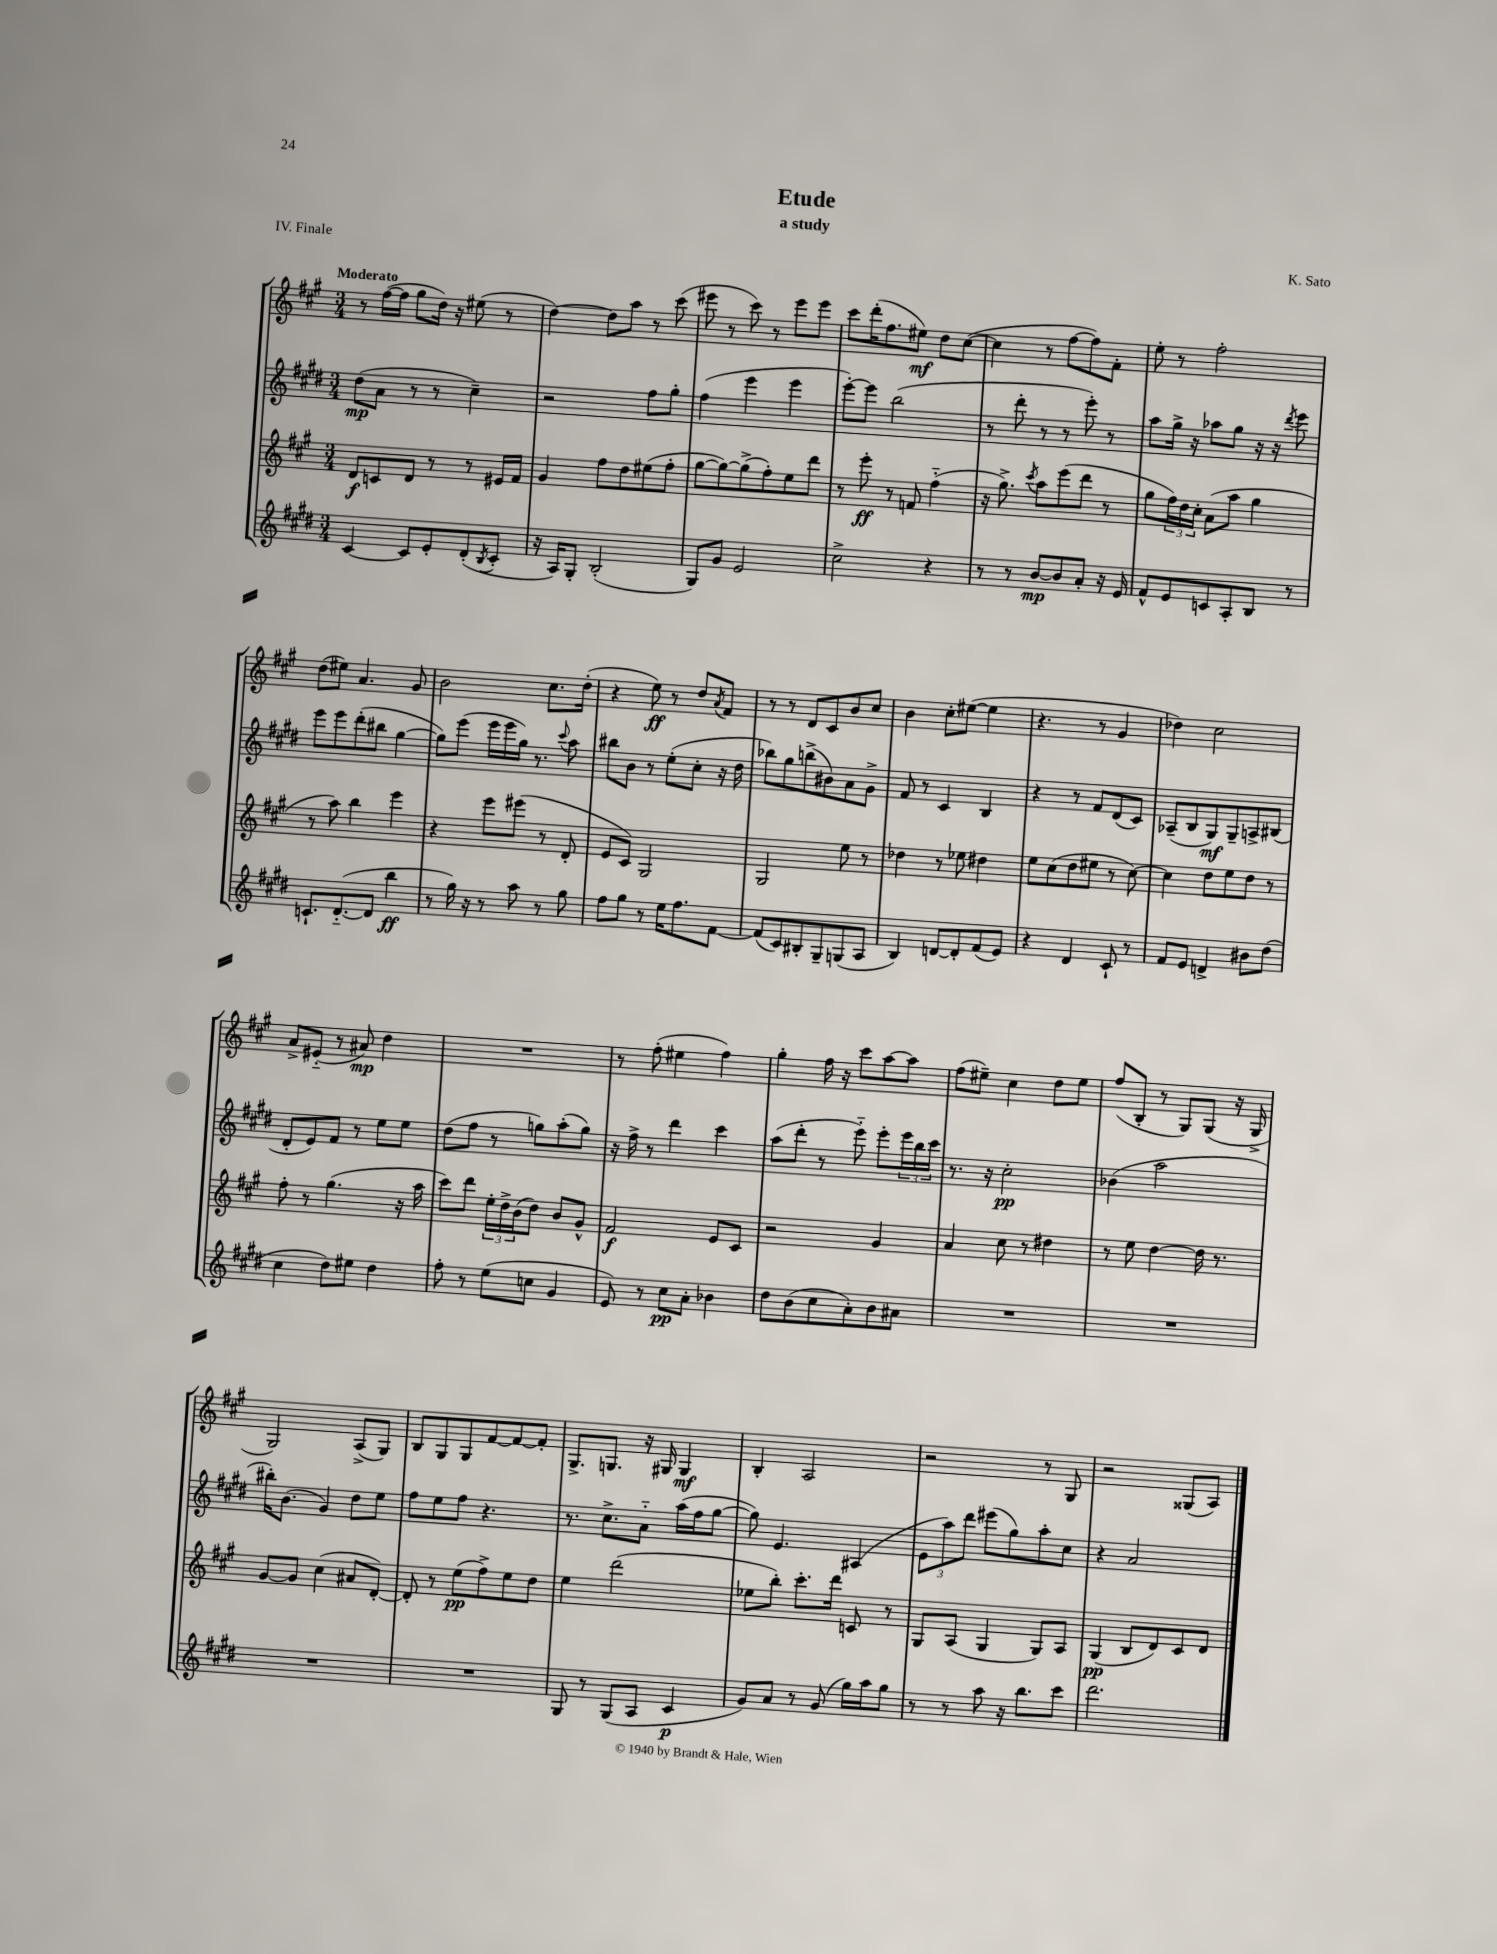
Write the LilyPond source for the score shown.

\header { title = "Etude" composer = "K. Sato" subtitle = "a study" piece = "IV. Finale" }
<<
\new StaffGroup <<
\new Staff = "s0" {
    \clef treble \key a \major \numericTimeSignature \time 3/4 \tempo "Moderato"
    r8 fis''16~( fis''16 gis''8 d''16) r16 eis''8( r8 |
    d''4~) d''8 a''8 r8 cis'''8( |
    eis'''8 r8 cis'''8) r8 eis'''8 eis'''8 |
    cis'''8 d'''16-.( fis''8. eis''8\mf) d''8 cis''8~( |
    cis''4 r8 fis''8~ fis''8) fis'8-. |
    e''8-. r8 fis''2-. |
    d''8( eis''8) a'4. gis'8 |
    b'2 cis''8. d''16-.( |
    r4 e''8\ff) r8 d''8 \acciaccatura { a'8 } fis'8 |
    r8 r8 d'8 cis'8 b'8 cis''8 |
    b'4 cis''8-. eis''8~( eis''4 |
    r4. r8 gis'4 |
    des''4) cis''2 |
    a'8-> eis'8-_( r8 ais'8\mp) d''4 |
    R2. |
    r8 fis''8-.( eis''4 fis''4) |
    gis''4-. fis''16 r16 cis'''8 a''8~ a''8 |
    fis''8( eis''8--) cis''4 d''8 eis''8 |
    fis''8( b8-. r8 gis8) gis8( r16 gis16-> |
    gis2) a8->( gis8) |
    b8 gis8 gis8 fis'8~ fis'8~ fis'8-. |
    gis8.-> g8. r16 gis16 gis4\mf |
    b4-. a2 |
    r2 r8 gis8 |
    r2 gisis8( a8) \bar "|." |
}
\new Staff = "s1" {
    \clef treble \key e \major \numericTimeSignature \time 3/4
    dis''8\mp( a'8 r8 r8 cis''4--) |
    r2 fis''8 gis''8-. |
    fis''4( e'''4 e'''4 |
    e'''8~-.) e'''8 b''2( |
    r8 dis'''8-. r8 r8 e'''8-.) r8 |
    a''8 gis''16-> r16 aes''8 gis''8 r16 r16 \acciaccatura { dis'''8 } e'''8 |
    e'''8 e'''8 dis'''8-.( bis''8 gis''4~ |
    gis''8) e'''8( e'''16 e'''16 gis''16) r8. \appoggiatura { cis'''8 } a''8 |
    bis''8 b'8 r8 e''8-.( cis''8-. r16 dis''16 |
    bes''8) gis''8 b''8->( bis'8) a'8 gis'8-> |
    fis'8 r8 cis'4 b4 |
    r4 r8 fis'8 dis'8( cis'8) |
    aes8--( b8 gis8\mf) gis8-- a8-> bis8( |
    dis'8-. e'8) fis'8 r8 e''8 e''8 |
    dis''8( fis''8 r8 g''8) a''8-.( g''8) |
    r16 fis''16-> r8 dis'''4 cis'''4 |
    a''8( dis'''8-. r8 e'''8-_) e'''8-. \tuplet 3/2 { e'''16 b''16 cis'''16 } |
    r8. r16 cis''2-.\pp |
    bes'4( a''2 |
    bis''16-.) b'8.( gis'4) dis''8 e''8 |
    fis''8 e''8 fis''8 r4. |
    r8. cis''8.-> a'8-_ a''16( fis''16 gis''8~ |
    gis''8) e'4. ais4( |
    \tuplet 3/2 { e'8 a''8) dis'''8 } eis'''8( gis''8) a''8-. cis''8 |
    r4 a'2 \bar "|." |
}
\new Staff = "s2" {
    \clef treble \key a \major \numericTimeSignature \time 3/4
    d'8\f c'8 d'8 r8 r8 eis'16 fis'16 |
    gis'4 fis''8 d''8 eis''8( fis''8-. |
    gis''8~ gis''8~) gis''8->( fis''8-.) e''8 d'''8 |
    r8 e'''8-.\ff r8 f'8 fis''4-_( |
    r16 gis''8.->) \acciaccatura { cis'''8 } a''8 e'''8( d'''8 r8 |
    gis''8 \tuplet 3/2 { fis''16) d''16 cis''16-. } a'8( a''8 gis''4 |
    r8 a''8) b''4 e'''4 |
    r4 e'''8 eis'''8( r8 d'8-. |
    e'8 cis'8) gis2 |
    gis2 e''8 r8 |
    des''4 r8 ees''8 dis''4 |
    e''8 cis''8( d''8 eis''8 r8 cis''8~) |
    cis''4 d''8 e''8 d''8 r8 |
    fis''8-. r8 gis''4.( r16 a''16 |
    cis'''8) d'''8 \tuplet 3/2 { e''16-. d''16-> b'16( } d''8) b'8 gis'8-^ |
    fis'2\f e'8 cis'8 |
    r2 gis'4 |
    a'4 cis''8 r8 dis''4 |
    r8 e''8 d''4~ d''16 r8. |
    gis'8~ gis'8 cis''4( ais'8 d'8~-.) |
    d'8-. r8 e''8\pp( fis''8->) e''8 d''8 |
    e''4 d'''2( |
    ees''8 b''8-.) cis'''8.-. d'''16 c'8 r8 |
    gis8 a8( gis4 gis8) a8 |
    gis4\pp( b8 d'8) cis'8 d'8 \bar "|." |
}
\new Staff = "s3" {
    \clef treble \key e \major \numericTimeSignature \time 3/4
    cis'4~ cis'8 e'8-. dis'8-.( \acciaccatura { b8 } cis'8-. |
    r16 a16) gis8-. b2-.( |
    gis8) gis'8 e'2 |
    cis''2-> r4 |
    r8 r8 b'8~\mp b'8 a'8-. r16 e'16 |
    fis'8-^ e'8 c'8 a8-. b8 r8 |
    c'8.-! dis'8.~-_( dis'8 b''4\ff |
    r8 gis''16) r16 r8 a''8 r8 gis''8 |
    fis''8 gis''8 r8 e''16 fis''8. fis'8~ |
    fis'8( cis'8) bis8-. gis8-- g8( a8 |
    b4) d'8~ d'8-. fis'8( e'8) |
    r4 dis'4 cis'8-! r8 |
    fis'8 e'8 d'4-> bis'8 dis''8( |
    cis''4 dis''8) eis''8 dis''4 |
    fis''8-. r8 e''8( c''8 gis'4 |
    e'8) r8 cis''8\pp a'8-. bes'4 |
    dis''8 b'8( cis''8 a'8-.) b'8 ais'8 |
    R2. |
    R2. |
    R2. |
    R2. |
    gis8 r8 gis8( a8 cis'4\p |
    gis'8) a'8 r8 gis'8( gis''16) a''16 gis''8 |
    r8 r8 a''8 r16 b''8. cis'''8 |
    dis'''2. \bar "|." |
}
>>
>>
\layout { \context { \Score \remove "Bar_number_engraver" } }
